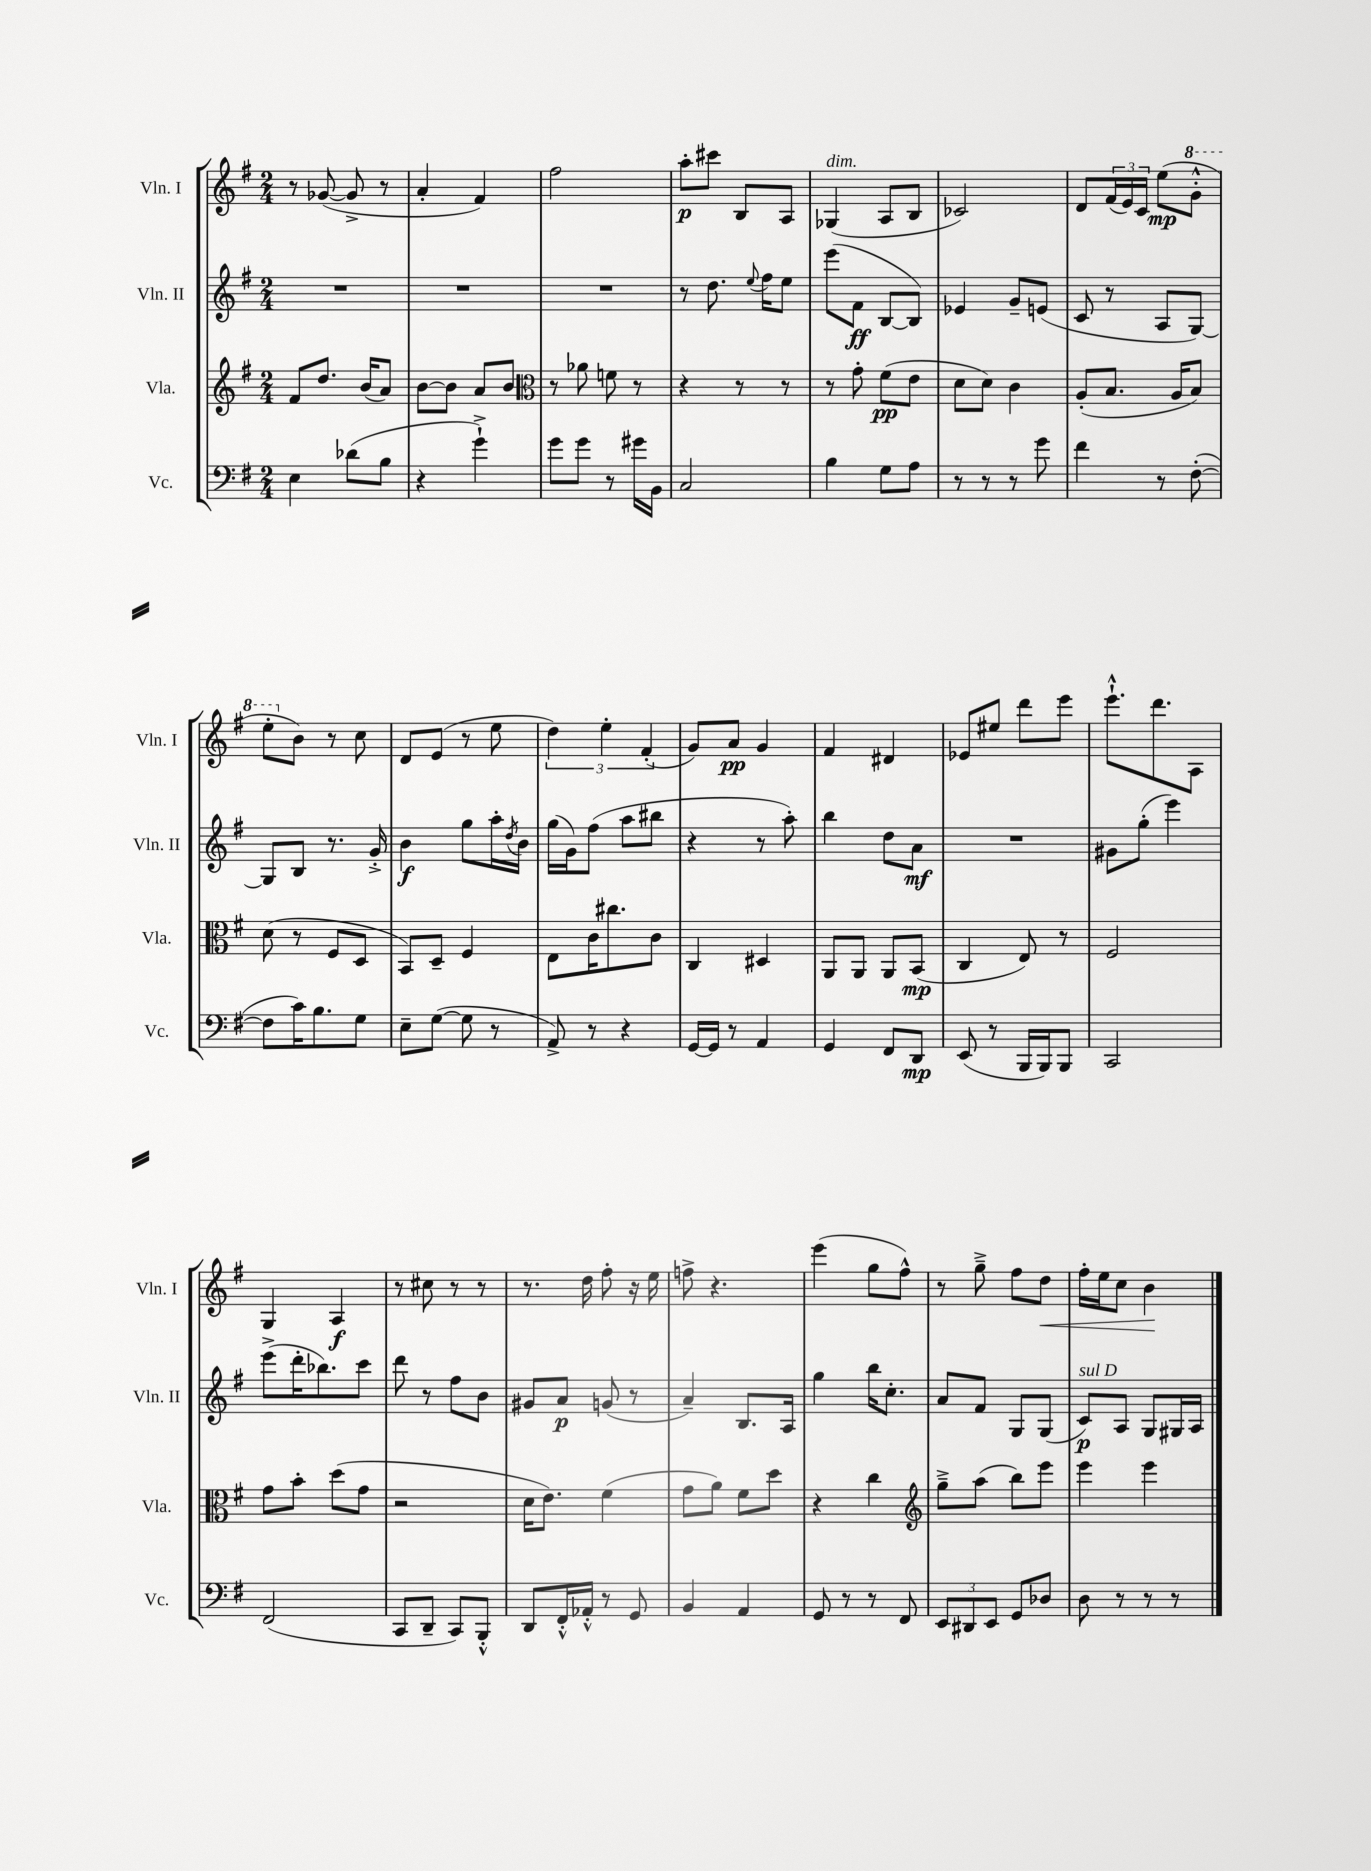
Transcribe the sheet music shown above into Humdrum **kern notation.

**kern	**dynam	**kern	**dynam	**kern	**dynam	**kern	**dynam
*part4	*part4	*part3	*part3	*part2	*part2	*part1	*part1
*staff4	*staff4	*staff3	*staff3	*staff2	*staff2	*staff1	*staff1
*I"Vc.	*	*I"Vla.	*	*I"Vln. II	*	*I"Vln. I	*
*I'Vc.	*	*I'Vla.	*	*I'Vln. II	*	*I'Vln. I	*
*clefF4	*	*clefG2	*	*clefG2	*	*clefG2	*
*k[f#]	*	*k[f#]	*	*k[f#]	*	*k[f#]	*
*M2/4	*	*M2/4	*	*M2/4	*	*M2/4	*
=32	=32	=32	=32	=32	=32	=32	=32
4E\	.	8f#/L	.	2r	.	8r	.
.	.	8.dd/J	.	.	.	([8g-X/	.
(8d-X\L	.	.	.	.	.	8g-^/]	.
.	.	(16b/KL	.	.	.	.	.
8B\J	.	8a/J)	.	.	.	8r	.
=33	=33	=33	=33	=33	=33	=33	=33
4r	.	[8b\L	.	2r	.	4a'/	.
.	.	8b\J]	.	.	.	.	.
4g`^\)	.	8a/L	.	.	.	4f#/)	.
.	.	8b/J	.	.	.	.	.
=34	=34	=34	=34	=34	=34	=34	=34
*	*	*clefC3	*	*	*	*	*
8g\L	.	8r	.	2r	.	2ff#\	.
8g\J	.	8a-X\	.	.	.	.	.
8r	.	8fn\	.	.	.	.	.
16g#X\LL	.	8r	.	.	.	.	.
16BB\JJ	.	.	.	.	.	.	.
=35	=35	=35	=35	=35	=35	=35	=35
2C/	.	4r	.	8r	.	8aa'\L	p
.	.	.	.	8.dd\	.	8ccc#X\J	.
.	.	8r	.	.	.	8B/L	.
.	.	.	.	8qqee/	.	.	.
.	.	.	.	16ff#\KL	.	.	.
.	.	8r	.	8ee\J	.	8A/J	.
=36	=36	=36	=36	=36	=36	=36	=36
!	!	!	!	!	!	!LO:TX:a:i:t=dim.	!
4B\	.	8r	.	(8eee\L	.	(4G-X/	.
.	.	8g'\	.	8f#\J	ff	.	.
8G\L	.	(8f#\L	pp	[8B/L	.	8A/L	.
8A\J	.	8e\J	.	8B/J])	.	8B/J	.
=37	=37	=37	=37	=37	=37	=37	=37
8r	.	8d\L	.	4e-X/	.	2c-X/)	.
8r	.	8d\J)	.	.	.	.	.
8r	.	4c\	.	8g~/L	.	.	.
8g\	.	.	.	(8en/J	.	.	.
=38	=38	=38	=38	=38	=38	=38	=38
4f#\	.	(8A'/L	.	8c/	.	8d/L	.
.	.	8.B/J	.	8r	.	(24f#/L	.
.	.	.	.	.	.	24e/)	.
.	.	.	.	.	.	24c/JJ	.
8r	.	.	.	8A/L	.	(8ee\L	mp
.	.	16A/KL	.	.	.	.	.
*	*	*	*	*	*	*8va	*
([8F#'\	.	8B/J)	.	[8G/J)	.	8gg'^^\J	.
!!LO:LB:g=z
=39	=39	=39	=39	=39	=39	=39	=39
8F#\L]	.	(8d\	.	8G/L]	.	8eee'\L	.
*	*	*	*	*	*	*X8va	*
16c\K)	.	8r	.	8B/J	.	8b\J)	.
8.B\	.	.	.	.	.	.	.
.	.	8F#/L	.	8.r	.	8r	.
8G\J	.	8D/J	.	.	.	8cc\	.
.	.	.	.	16g'^/	.	.	.
=40	=40	=40	=40	=40	=40	=40	=40
8E~\L	.	8BB/L)	.	4b\	f	8d/L	.
([8G\J	.	8D~/J	.	.	.	(8e/J	.
8G\]	.	4F#/	.	8gg\L	.	8r	.
8r	.	.	.	16aa'\L	.	8ee\	.
.	.	.	.	8qdd/	.	.	.
.	.	.	.	16b\JJ	.	.	.
=41	=41	=41	=41	=41	=41	=41	=41
8AA^/)	.	8E\L	.	(16gg\LL	.	6dd\)	.
.	.	.	.	16g\J)	.	.	.
8r	.	16c\K	.	(8ff#\J	.	.	.
.	.	.	.	.	.	6ee'\	.
.	.	8.cc#X\	.	.	.	.	.
4r	.	.	.	8aa\L	.	.	.
.	.	.	.	.	.	(6f#'/	.
.	.	8c\J	.	8bb#X\J	.	.	.
=42	=42	=42	=42	=42	=42	=42	=42
[16GG/LL	.	4C/	.	4r	.	8g/L)	.
16GG/JJ]	.	.	.	.	.	.	.
8r	.	.	.	.	.	8a/J	pp
4AA/	.	4D#X/	.	8r	.	4g/	.
.	.	.	.	8aa'\)	.	.	.
=43	=43	=43	=43	=43	=43	=43	=43
4GG/	.	8AA/L	.	4bb\	.	4f#/	.
.	.	8AA/J	.	.	.	.	.
8FF#/L	.	8AA/L	.	8dd\L	.	4d#X/	.
8DD/J	mp	(8BB/J	mp	8a\J	mf	.	.
=44	=44	=44	=44	=44	=44	=44	=44
(8EE/	.	4C/	.	2r	.	8e-X/L	.
8r	.	.	.	.	.	8ee#X/J	.
16BBB/LL	.	8E/)	.	.	.	8ddd\L	.
16BBB/J)	.	.	.	.	.	.	.
8BBB/J	.	8r	.	.	.	8eee\J	.
=45	=45	=45	=45	=45	=45	=45	=45
2CC/	.	2F#/	.	8g#X\L	.	8.eee`^^\L	.
.	.	.	.	(8gg'\J	.	.	.
.	.	.	.	.	.	8.ddd\	.
.	.	.	.	4eee\)	.	.	.
.	.	.	.	.	.	8A\J	.
!!LO:LB:g=z
=46	=46	=46	=46	=46	=46	=46	=46
(2FF#/	.	8g\L	.	(8eee^\L	.	4G/	.
.	.	8b'\J	.	16ddd'\K	.	.	.
.	.	.	.	8.bb-X\)	.	.	.
.	.	(8dd\L	.	.	.	4A/	f
.	.	8g\J	.	8ccc\J	.	.	.
=47	=47	=47	=47	=47	=47	=47	=47
8CC/L	.	2r	.	8ddd\	.	8r	.
8DD~/J	.	.	.	8r	.	8cc#X\	.
8CC/L)	.	.	.	8ff#\L	.	8r	.
8BBB'^^/J	.	.	.	8b\J	.	8r	.
=48	=48	=48	=48	=48	=48	=48	=48
8DD/L	.	16d\KL	.	8g#X/L	.	8.r	.
.	.	8.e\J)	.	.	.	.	.
16FF#'^^/L	.	.	.	8a/J	p	.	.
16AA-X'^^/JJ	.	.	.	.	.	16dd\	.
8r	.	(4f#\	.	(8gn/	.	8ff#'\	.
8GG/	.	.	.	8r	.	16r	.
.	.	.	.	.	.	16ee\	.
=49	=49	=49	=49	=49	=49	=49	=49
4BB/	.	8g\L	.	4a~/)	.	8ffn^\	.
.	.	8a\J)	.	.	.	4.r	.
4AA/	.	8f#\L	.	8.B/L	.	.	.
.	.	8dd\J	.	.	.	.	.
.	.	.	.	16A/Jk	.	.	.
=50	=50	=50	=50	=50	=50	=50	=50
8GG/	.	4r	.	4gg\	.	(4eee\	.
8r	.	.	.	.	.	.	.
8r	.	4cc\	.	16bb\KL	.	8gg\L	.
.	.	.	.	8.cc'\J	.	.	.
8FF#/	.	.	.	.	.	8ff#^^\J)	.
=51	=51	=51	=51	=51	=51	=51	=51
*	*	*clefG2	*	*	*	*	*
12EE/L	.	8gg~^\L	.	8a/L	.	8r	.
12DD#X/	.	.	.	.	.	.	.
.	.	(8aa\J	.	8f#/J	.	8gg~^\	.
12EE/J	.	.	.	.	.	.	.
8GG/L	.	8bb\L)	.	8G/L	.	8ff#\L	.
!	!	!	!	!	!	!	!LO:HP:b
8D-X/J	.	8eee\J	.	(8G/J	.	8dd\J	<
=52	=52	=52	=52	=52	=52	=52	=52
!	!	!	!	!LO:TX:a:i:t=sul D	!	!	!
8D\	.	4eee\	.	8c/L)	p	16ff#'\LL	.
.	.	.	.	.	.	16ee\J	.
8r	.	.	.	8A/J	.	8cc\J	.
8r	.	4eee\	.	8G/L	.	4b\	.
8r	.	.	.	16G#X/L	.	.	.
.	.	.	.	16A/JJ	.	.	.
.	.	.	.	.	.	.	[
==	==	==	==	==	==	==	==
*-	*-	*-	*-	*-	*-	*-	*-
